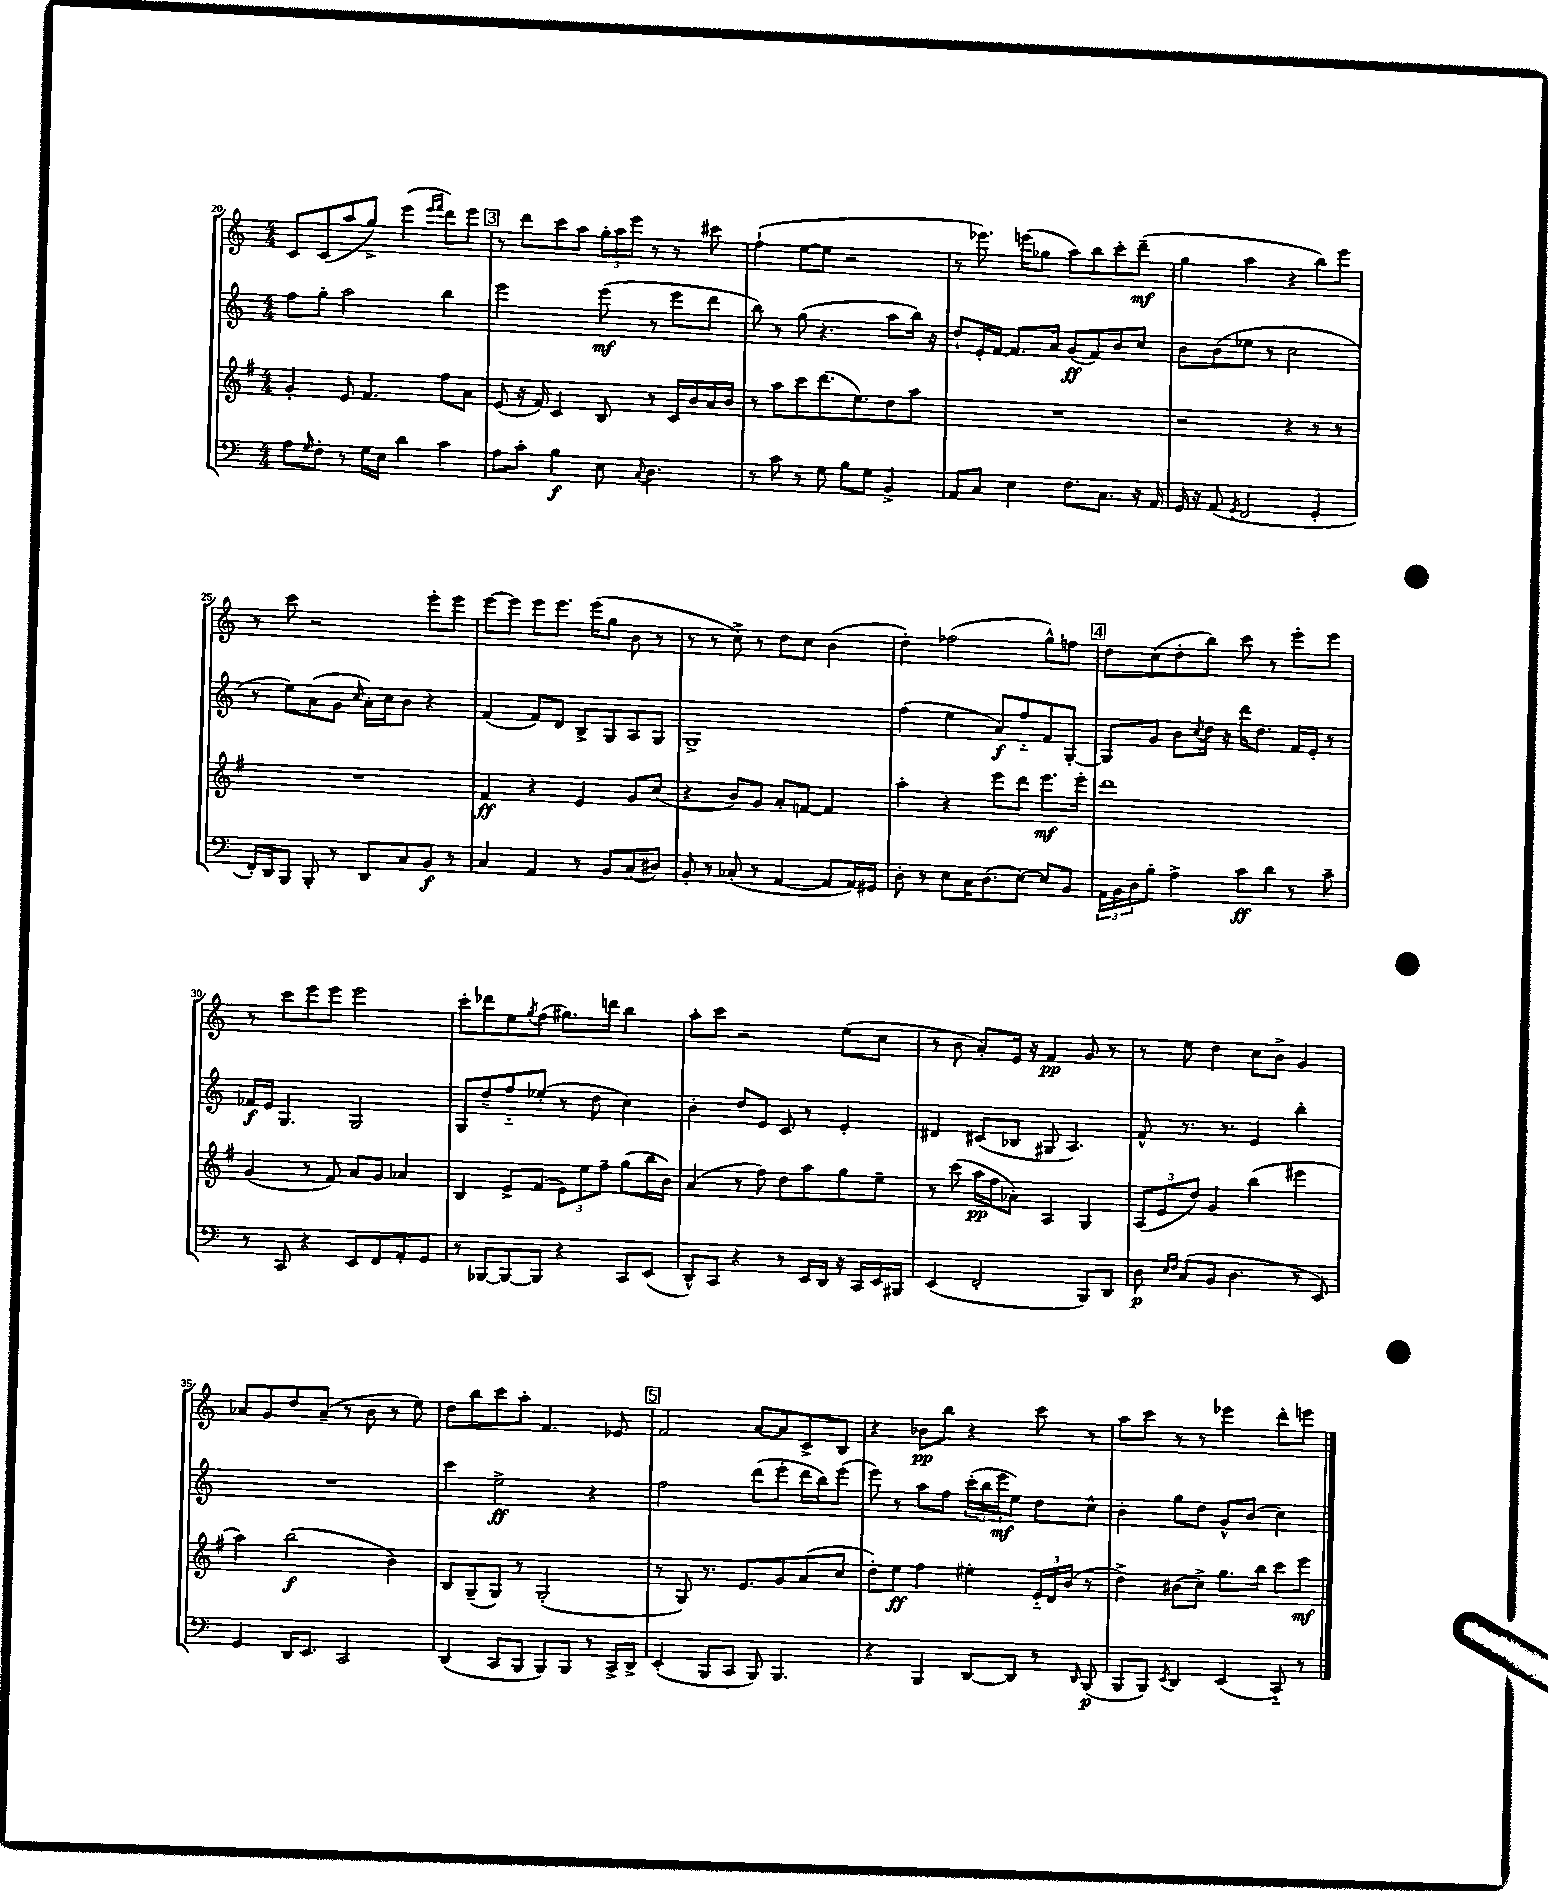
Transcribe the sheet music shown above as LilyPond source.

<<
\new StaffGroup <<
\new Staff = "s0" {
    \clef treble \key c \major \numericTimeSignature \time 4/4
    c'8 c'8( a''8 g''8->) e'''4( \grace { e'''16 f'''16 } d'''8) e'''8 |
    \mark \markup { \box "3" } r8 d'''8 c'''8 a''8 \tuplet 3/2 { g''16-. a''16 e'''16 } r8 r8 cis'''8 |
    f''4-!( e''8~ e''8 r2 |
    r8 ees'''8.) e'''16( ges''8 a''8) b''8 c'''8-. d'''8--\mf( |
    g''4 a''4 r4 b''8) e'''8 |
    r8 c'''8 r2 e'''8-. e'''8 |
    e'''8~ e'''8 e'''8 e'''8. e'''16( g''8 b'8 r8 |
    r8 r8 c''8->) r8 d''8 c''8 b'4( |
    d''4-.) fes''2( g''8-^) f''8 |
    \mark \markup { \box "4" } d''8 c''8( d''8-. b''8) c'''8 r8 e'''8-. e'''8 |
    r8 c'''8 e'''8 e'''8 e'''2 |
    c'''8-. des'''8 e''8 \acciaccatura { g''8 } f''8( gis''8.) d'''16 b''4 |
    a''8-. c'''8 r2 e''8( c''8 |
    r8 b'8 a'8-.) e'16 r16 f'4\pp g'8 r8 |
    r8 e''8 d''4 c''8 b'8-> g'4 |
    aes'8 g'8 d''8 aes'8--( r8 b'8 r8 e''8) |
    d''8 b''8 c'''8 a''8-. f'4. ees'8 |
    \mark \markup { \box "5" } f'2 a'8~ a'8 c'8-> b8 |
    r4 bes'8\pp b''8 r4 c'''8 r8 |
    a''8 c'''8 r8 r8 ees'''4 d'''8-. e'''8 \bar "|." |
}
\new Staff = "s1" {
    \clef treble \key c \major \numericTimeSignature \time 4/4
    f''8 g''8-. a''2 b''4 |
    \mark \markup { \box "3" } e'''2 e'''8\mf( r8 e'''8 d'''8 |
    b''8) r8 g''8( r4. a''8 b''16) r16 |
    d''8-! e'16-. f'16~ f'8. a'16 g'8\ff( f'8) b'8 c''8 |
    b'8 b'8( ees''8 r8 c''2 |
    r8 e''8) a'8( g'8 \grace { c''16 } a'16-.) c''16 b'8 r4 |
    f'4( f'8) d'8 b8-> g8 a8 g8 |
    g1-> |
    f''4( e''4 a'8\f) f''8-_ f'8 g8~-. |
    \mark \markup { \box "4" } g8 g'8 b'8 \acciaccatura { c''8 } d''16 r16 d'''16 d''8. f'16 e'16-. r8 |
    fes'16\f e'16 g4. g2 |
    g8 d''8-- f''8-_ ees''8-.( r8 d''8 c''4) |
    b'4-. d''8 e'8 c'8 r8 e'4-. |
    dis'4 cis'8( bes8 gis8 a4.) |
    f'8-^ r8. r8. e'4 b''4-. |
    R1 |
    c'''4 e''2->\ff r4 |
    \mark \markup { \box "5" } f''2 d'''8( e'''8-. d'''16 b''16) e'''8( |
    e'''8) r8 a''8 f''8 \tuplet 3/2 { c'''16-.( b''16 e'''16\mf } e''8) d''8 c''8-^ |
    b'4-. g''8 d''8 g'8-^ b'8( c''4) \bar "|." |
}
\new Staff = "s2" {
    \clef treble \key g \major \numericTimeSignature \time 4/4
    g'4-. e'8 fis'4. fis''8 a'8 |
    \mark \markup { \box "3" } e'8( r16 fis'16) c'4 b8 r8 c'16 b'16 a'16 b'16 |
    r8 a''8 c'''8 d'''8.( e''8.) d''8 a''8 |
    R1 |
    r2 r4 r8 r8 |
    R1 |
    fis'4\ff r4 e'4 g'8 c''8( |
    r4 b'8) g'8 a'8-. f'8~ f'4 |
    a''4-. r4 e'''8 d'''8 e'''8.\mf e'''16-. |
    \mark \markup { \box "4" } d'''1 |
    g'4( r8 fis'8) a'8 g'8 aes'4 |
    b4 e'8-> fis'8( \tuplet 3/2 { e'8) e''8 fis''8-- } g''8( b''16 b'16) |
    a'4( r8 fis''8) d''8 a''8 g''8 e''8-- |
    r8 c'''8( a''16\pp fis''16 aes'8-.) a4 g4 |
    \tuplet 3/2 { a8( e'8 d''8) } g'4 b''4( eis'''4 |
    a''4) b''2\f( b'4) |
    b8 g8--( g8) r8 g2-.( |
    \mark \markup { \box "5" } r8 g8) r8. e'8. g'8 a'8( c''8 |
    d''8-.) e''8\ff fis''4 eis''4-. \tuplet 3/2 { e'16-_ d'16 b'16( } r8 |
    d''4->) bis'8( c''8->) g''8. b''16 c'''8 e'''8\mf \bar "|." |
}
\new Staff = "s3" {
    \clef bass \key c \major \numericTimeSignature \time 4/4
    a8 \grace { g16 } f8-. r8 g16 e16 d'4 c'4 |
    \mark \markup { \box "3" } a8 c'8-. b4\f e8 \appoggiatura { c8 } d4. |
    r8 c'8 r8 g8 b8 g8 b,4-> |
    a,8 c8 e4 f8. c8. r16 a,16 |
    g,16 r16 a,8( \acciaccatura { g,8 } f,2 g,4-. |
    f,16-.) d,16 b,,8 b,,8-. r8 d,8 c8 b,8\f r8 |
    c4 a,4 r8 b,8 c8( dis8) |
    b,8-. r8 ces8-.( r8 a,4~ a,8 a,16) gis,16 |
    d8-. r8 e8 c16 d8.( e8~) e8 b,8 |
    \mark \markup { \box "4" } \tuplet 3/2 { a,16 b,16 d16 } b8-. a4-> c'8\ff d'8 r8 c'8-- |
    r8 c,8 r4 e,8 f,8 a,8-. g,8 |
    r8 bes,,8~ bes,,8~ bes,,8 r4 c,8 e,8( |
    d,8-^) c,8 r4 r8 e,16 d,16 r16 c,16 e,16 bis,,16 |
    e,4( f,2-. b,,8) d,8 |
    d8\p \grace { e16 f16 } c8( b,8 d4. r8 e,8) |
    g,4 d,16 e,8. c,2 |
    d,4( c,8 b,,8 b,,8) b,,8 r8 c,16-> d,16-> |
    \mark \markup { \box "5" } e,4-.( b,,8 c,8 b,,8) b,,4. |
    r4 b,,4 d,8~ d,8 r8 \grace { d,16 } b,,8\p( |
    b,,8 b,,8) \acciaccatura { e,8 } d,4 e,4( c,8-_) r8 \bar "|." |
}
>>
>>
\layout { \context { \Score currentBarNumber = #20 } }
